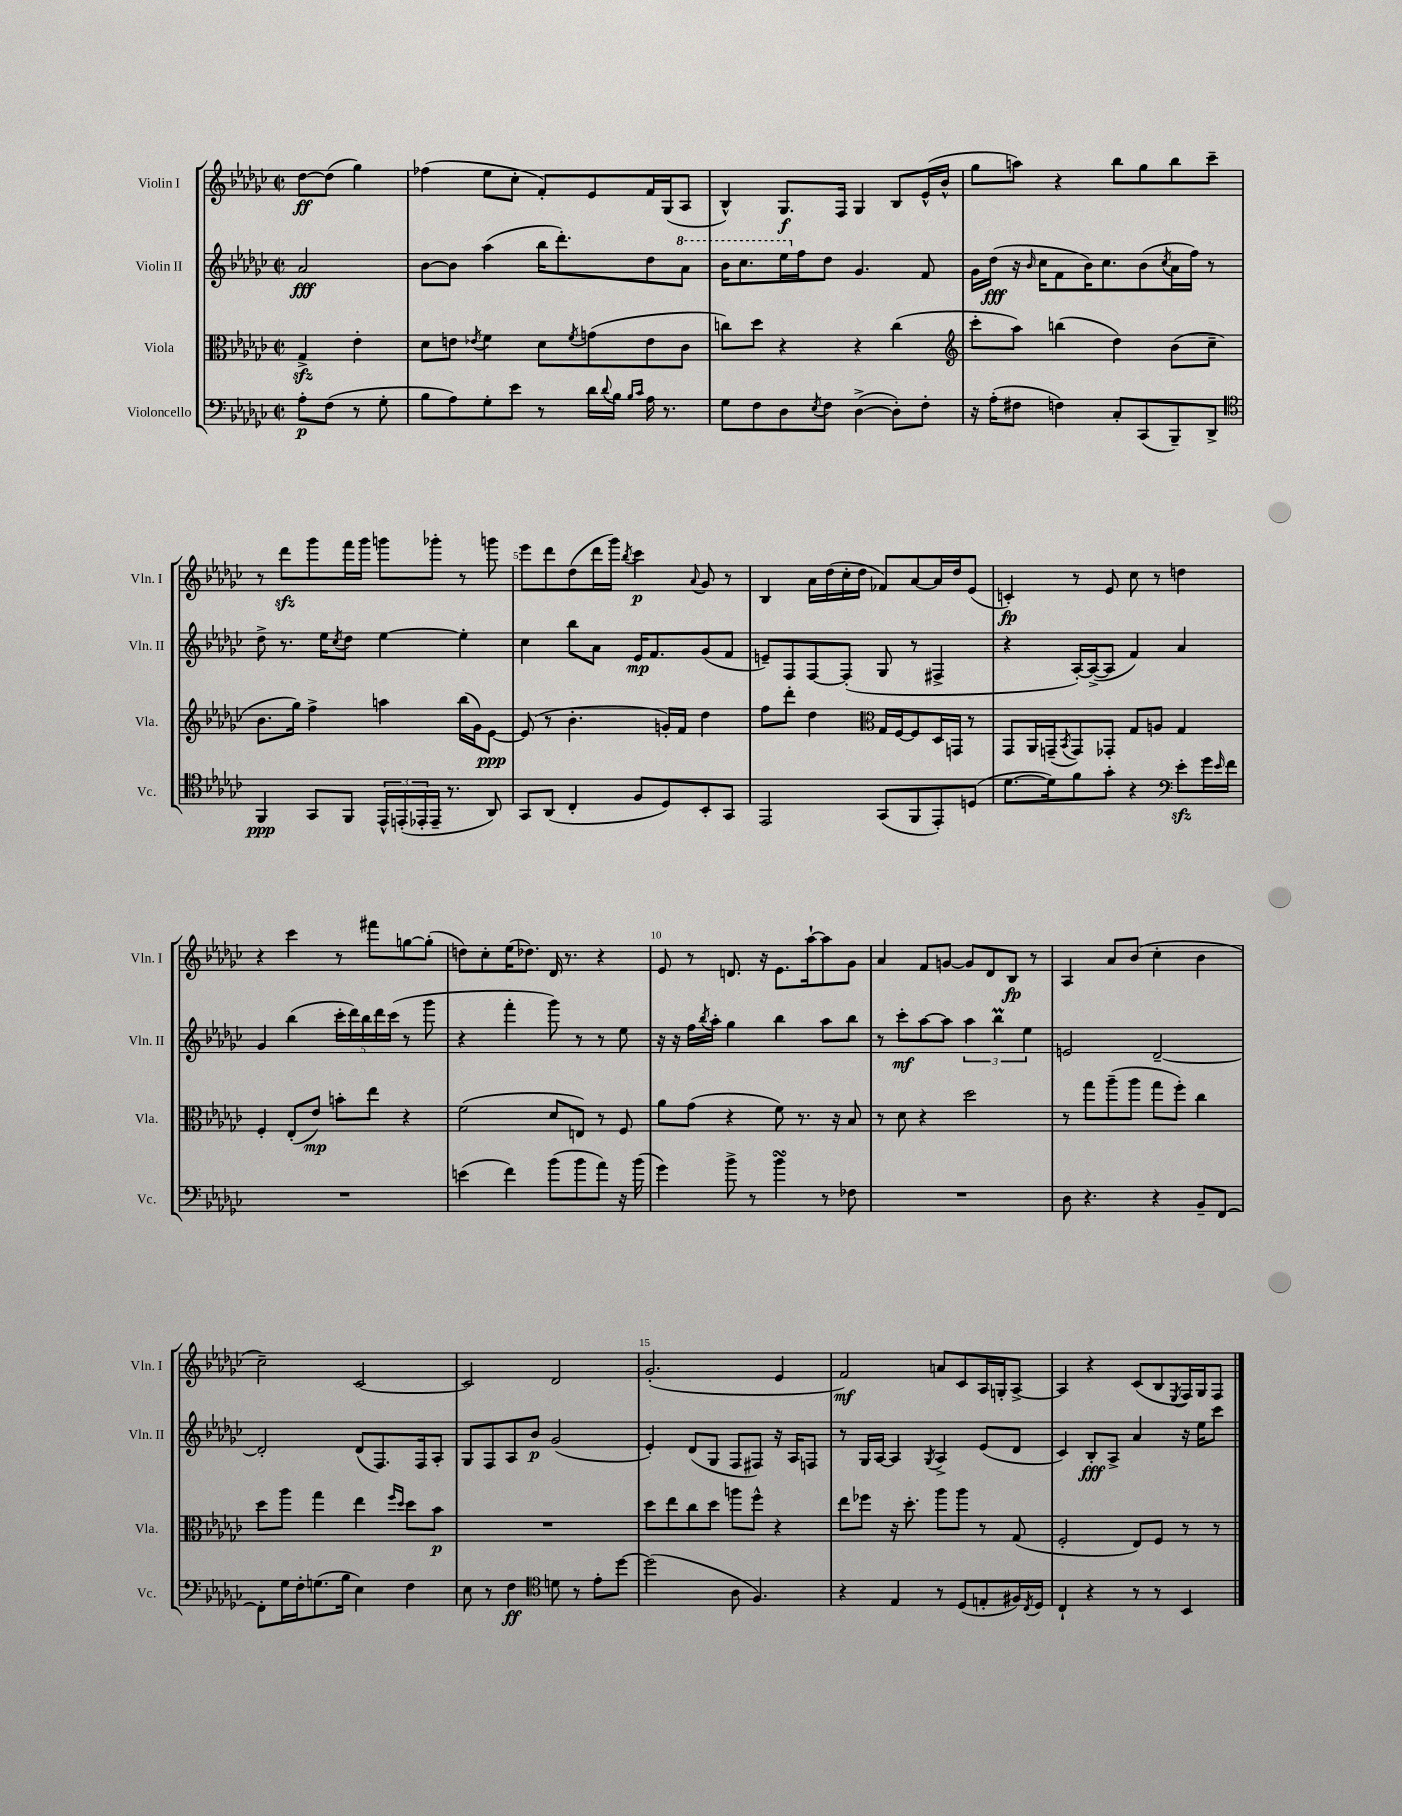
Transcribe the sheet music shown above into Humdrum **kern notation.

**kern	**kern	**kern	**kern
*staff4	*staff3	*staff2	*staff1
*clefF4	*clefC3	*clefG2	*clefG2
*k[b-e-a-d-g-c-]	*k[b-e-a-d-g-c-]	*k[b-e-a-d-g-c-]	*k[b-e-a-d-g-c-]
*M2/2	*M2/2	*M2/2	*M2/2
*met(c|)	*met(c|)	*met(c|)	*met(c|)
8A-'	4G-^	2a-	[8dd-
(8F	.	.	(8dd-]
8r	4e-'	.	4gg-)
8G-'	.	.	.
=	=	=	=
8B-	8d-	[8b-	(4ff-
8A-)	8e	8b-]	.
.	8qe-	.	.
8G-'	4f	(4aa-	8ee-
8e-	.	.	8cc-'
8r	8d-	16bb-	8f')
.	.	8.ddd-')	.
.	8qf	.	.
16d-	(8g	.	8e-
8qqd-	.	.	.
16B-	.	.	.
16qqB-	.	.	.
16qqc-	.	.	.
16A-	8e-	8dd-	16f
8.r	.	.	(16G-
.	8c-	8aa-	8A-
=	=	=	=
8G-	8cc)	16bb-	4B-^^)
.	.	8.ccc-	.
8F	8dd-	.	.
8D-	4r	16eee-	8.G-
.	.	16ff	.
8qE-	.	.	.
8F	.	8dd-	.
.	.	.	16F
([4D-^	4r	4.g-	4G-
8D-'])	(4cc	.	8B-
8F'	.	8f	(16e-^^
.	.	.	16b-^^
=	=	=	=
*	*clefG2	*	*
16r	8ccc-'	16g-	8gg-
(16A-'	.	(16dd-	.
8F#	8aa-)	16r	8aa)
.	.	16qqb-	.
.	.	16cc-	.
4F)	(4bb	8f	4r
.	.	16b-)	.
.	.	8.cc-	.
8C-'	4dd-)	.	8bb-
(8CC-	.	(8b-	8gg-
.	.	8qcc-	.
8BBB-~)	(8b-	16a-	8bb-
.	.	16ff)	.
8DD-^	8cc-~	8r	8ccc-~
=	=	=	=
*clefC4	*	*	*
4FF	8.b-	8dd-^	8r
.	.	8.r	8ddd-
.	16gg-)	.	.
8GG-	4ff^	.	8ggg-
.	.	16ee-	.
.	.	8qcc-	.
8FF	.	8dd-	16fff
.	.	.	16ggg-
24EE-^^	4aa	[4ee-	8ggg
(24EE'	.	.	.
24EE-'	.	.	.
16EE-~	.	.	8ggg-'
8.r	.	.	.
.	(16bb-	4ee-']	8r
.	16g-)	.	.
8AA-)	[8e-	.	8ggg
=	=	=	=
8GG-	(8e-]	4cc-	8eee-
(8AA-	8r	.	8ddd-
4C-'	4.b-'	8bb-	(8dd-
.	.	8a-	16ddd-
.	.	.	16ggg-)
.	.	.	8qbb-
8F	.	16e-	4ccc-
.	.	8.f	.
8D-)	16g')	.	.
.	16f	.	.
.	.	.	8qqa-
8BB-'	4dd-	(8g-	8g-
8GG-	.	8f	8r
=	=	=	=
2EE-	8ff	8e~)	4B-
.	8ddd-'	8F	.
.	4dd-	[8F	16a-
.	.	.	(16dd-
.	.	(8F']	16cc-'
.	.	.	16dd-
*	*clefC3	*	*
(8GG-	16G-	8G-	8f-)
.	[16F	.	.
8FF	8F]	8r	[8a-
8EE-')	16D-	4F#^	16a-]
.	16GG	.	16dd-
(8D	8r	.	(8e-
=	=	=	=
[8.d-	8GG-	4r	4c')
.	16AA-	.	.
16d-])	(16GG~	.	.
.	8qBB-	.	.
8f	8GG)	[16A-')	8r
.	.	(16A-^_	.
8g-'	8GG-'	8A-]	8e-
4r	8G-	4f)	8cc-
.	8A	.	8r
*clefF4	*	*	*
8e-'	4G-	4a-	4dd
16g-	.	.	.
16qqe-	.	.	.
16f	.	.	.
=	=	=	=
1r	4F'	4g-	4r
.	(8E-'	(4bb-	4ccc-
.	8e-)	.	.
.	8b'	20ccc-'	8r
.	.	20ddd-)	.
.	.	20bb-	.
.	8ee-	.	8fff#
.	.	20ddd-	.
.	.	(20ccc-	.
.	4r	8r	[8gg
.	.	8ggg-	(8gg']
=	=	=	=
(4e	(2f	4r	8dd)
.	.	.	8cc-'
4f)	.	4fff'	(16ee-
.	.	.	8.dd-)
(8b-	8d-	8ggg-)	16d-
.	.	.	8.r
8b-	8E)	8r	.
8a-)	8r	8r	4r
16r	8F	8ee-	.
(16b-	.	.	.
=	=	=	=
4g-)	8a-	16r	8e-
.	.	16r	.
.	(8g-	16ff	8r
.	.	8qbb-	.
.	.	16aa-'	.
8b-^	4r	4gg-	8.d
8r	.	.	.
.	.	.	16r
4b-	8f)	4bb-	8.e-
.	8.r	.	.
.	.	.	[16aa-`
8r	.	8aa-	8aa-]
.	16r	.	.
8F-	8B-	8bb-	8g-
=	=	=	=
1r	8r	8r	4a-
.	8d-	8ccc-'	.
.	4r	[8aa-	8f
.	.	8aa-]	[8g
.	2dd-	6aa-	8g]
.	.	.	8d-
.	.	6bb-	.
.	.	.	8B-
.	.	6ee-	.
.	.	.	8r
=	=	=	=
8D-	8r	2e	4A-
4.r	8gg-	.	.
.	(8aa-~	.	8a-
.	8aa-	.	(8b-
4r	8gg-	[2d-~	4cc-'
.	8ff')	.	.
8BB-~	4cc-	.	4b-
[8FF	.	.	.
=	=	=	=
8FF']	8dd-	2d-']	2cc-~)
16G-	8aa-	.	.
16F'	.	.	.
(8.G	4gg-	.	.
16B-	.	.	.
4E-)	4ee-	(8d-	[2c-
.	.	8.F)	.
.	16qqff	.	.
.	16qqdd-	.	.
4F	8dd-	.	.
.	.	16F	.
.	8b-	8A-'	.
=	=	=	=
8E-	1r	8G-	2c-]
8r	.	8F	.
4F	.	8A-	.
.	.	8b-	.
*clefC4	*	*	*
8d	.	(2g-	2d-
8r	.	.	.
8e-'	.	.	.
[8dd-	.	.	.
=	=	=	=
(2dd-]	8dd-	4e-')	(2.g-'
.	8ee-	.	.
.	8cc-	(8d-	.
.	8dd-	8G-	.
8A-	8aa	8F	.
4.F)	8ff^^	8F#)	.
.	4r	16r	4e-
.	.	16A-	.
.	.	8F	.
=	=	=	=
4r	8ee-	8r	2f)
.	8ff-	16G-	.
.	.	[16A-	.
4E-	16r	4A-]	.
.	8.dd-'	.	.
.	.	8qG-	.
8r	8aa-	4A-^	8a
(8D-	8aa-	.	8c-
8E'	8r	(8e-	16A-
.	.	.	16G'
16F#)	(8G-	8d-	[8A-^
8qC-	.	.	.
16D-	.	.	.
=	=	=	=
4C-`	2F'	4c-)	4A-]
4r	.	8B-'	4r
.	.	8A-^	.
8r	8E-)	4a-	(8c-
8r	8F	.	8B-
.	.	.	8qE-
4BB-	8r	16r	16F)
.	.	16ee-	16G-
.	8r	8ccc-	8F
==	==	==	==
*-	*-	*-	*-
